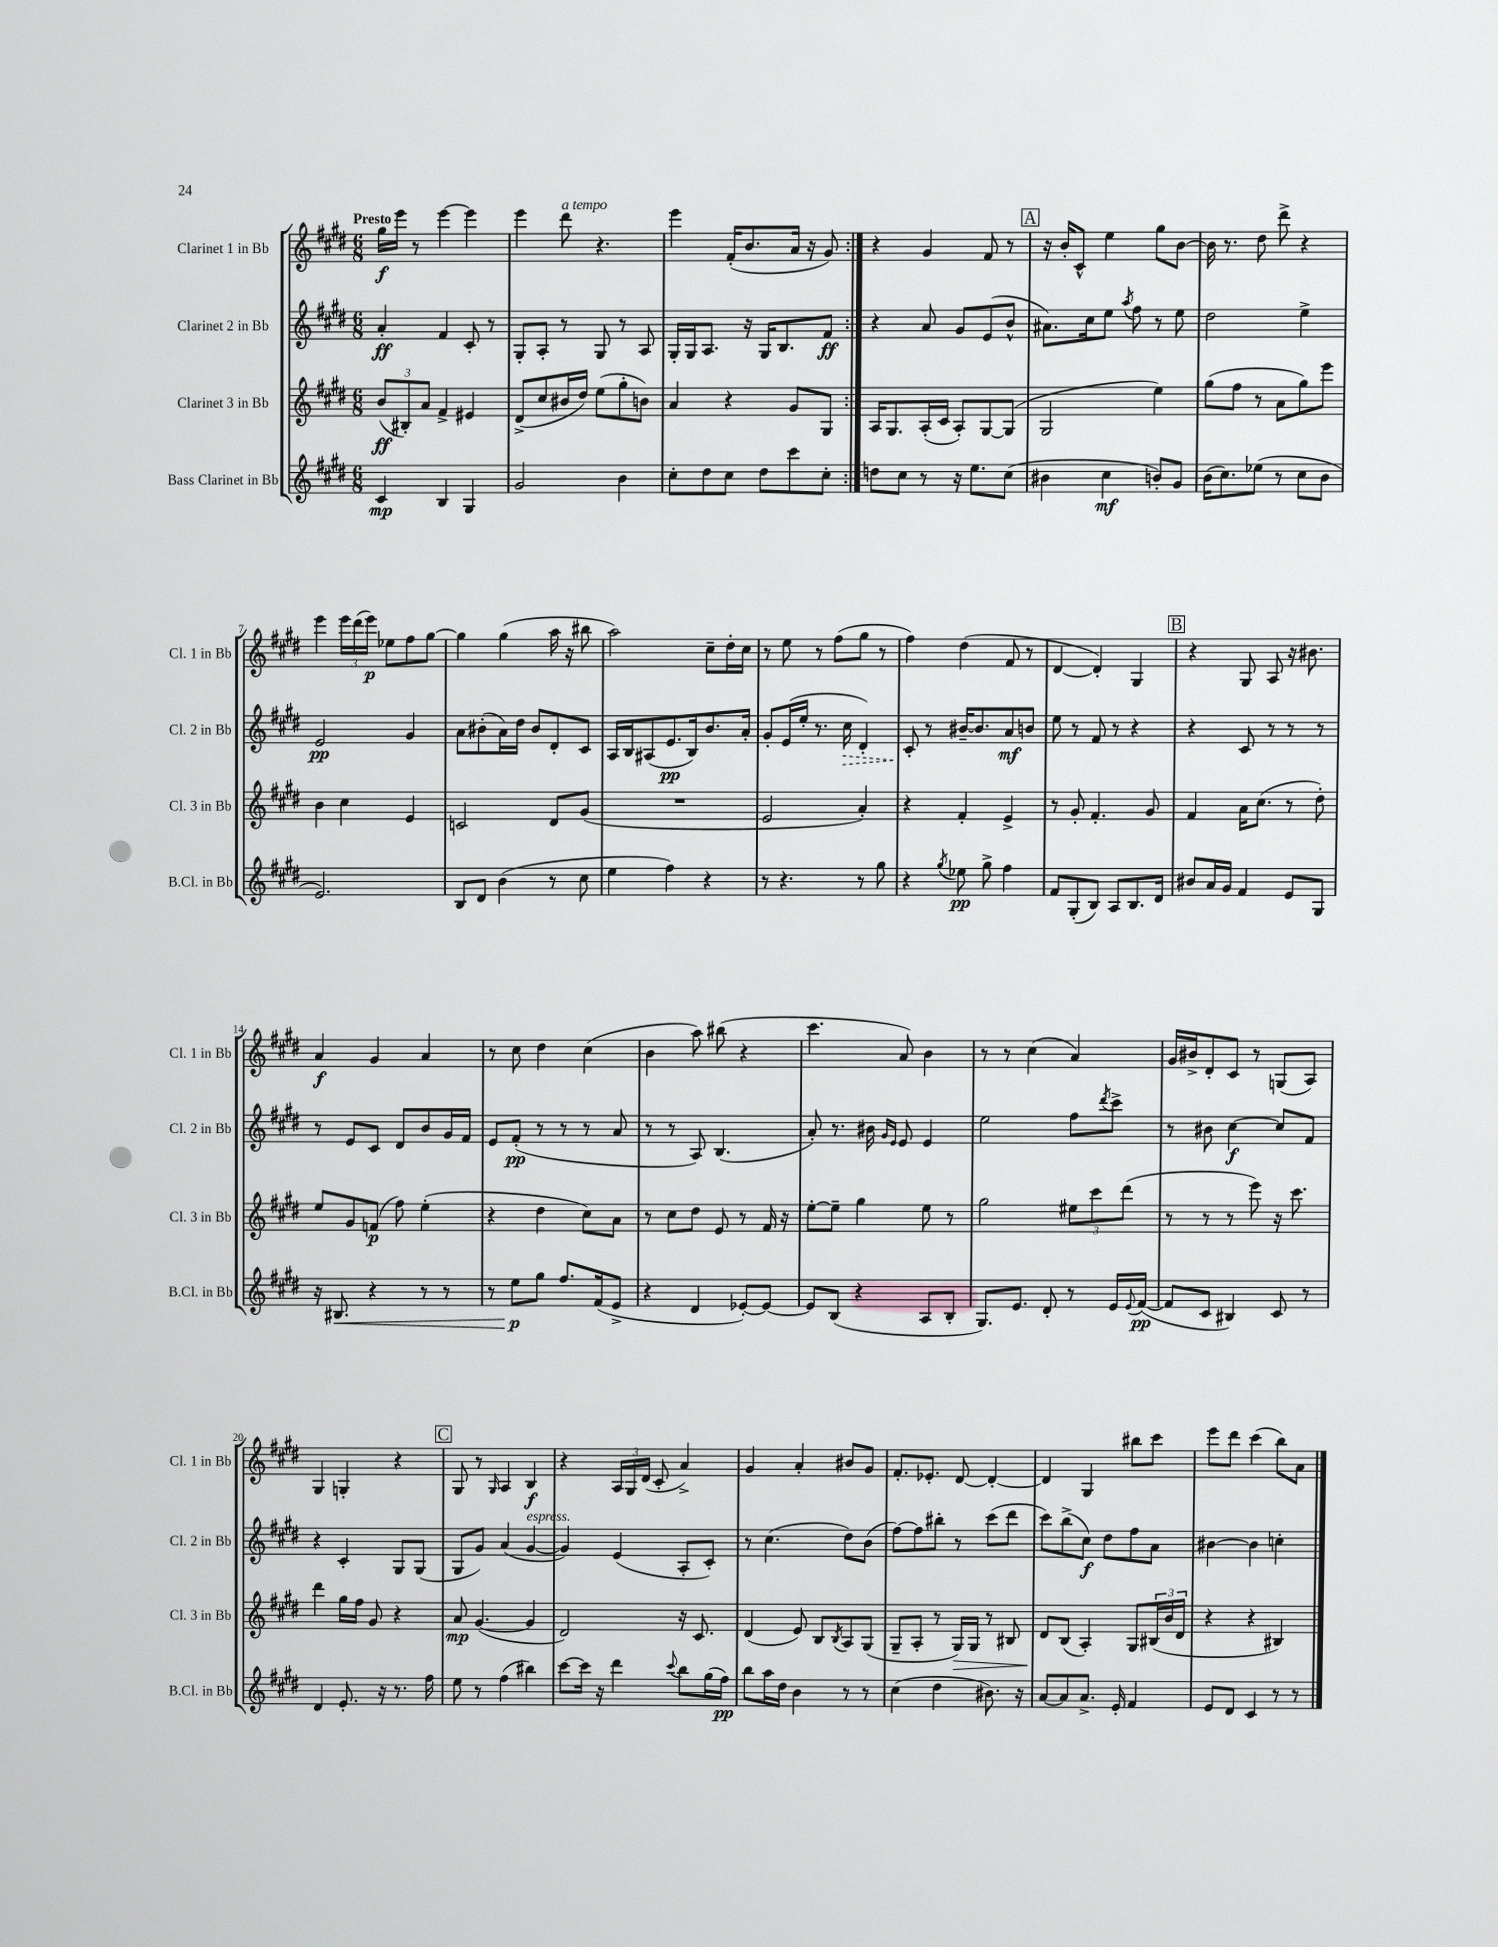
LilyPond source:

<<
\new StaffGroup <<
\new Staff = "s0" \with { instrumentName = "Clarinet 1 in Bb" shortInstrumentName = "Cl. 1 in Bb" } {
    \clef treble \key e \major \numericTimeSignature \time 6/8 \tempo "Presto"
    \repeat volta 2 { gis''16\f e'''16 r8 e'''4~ e'''4 |
    e'''4 dis'''8^\markup { \italic "a tempo" } r4. |
    e'''4 fis'16-.( b'8. a'16 r16 gis'8) | }
    r4 gis'4 fis'8 r8 |
    \mark \markup { \box "A" } r16 b'16-. cis'8-^ e''4 gis''8 b'8~ |
    b'16 r8. dis''8 dis'''8-> r4 |
    e'''4 \tuplet 3/2 { e'''16 dis'''16( e'''16\p) } ees''8 fis''8 gis''8~ |
    gis''4 gis''4( a''16 r16 bis''8 |
    a''2) cis''8-- dis''16-. cis''16 |
    r8 e''8 r8 fis''8( gis''8 r8 |
    fis''4) dis''4( fis'8 r8 |
    dis'4~ dis'4-.) gis4 |
    \mark \markup { \box "B" } r4 gis8 a8 r16 bis'8. |
    a'4\f gis'4 a'4 |
    r8 cis''8 dis''4 cis''4( |
    b'4 a''8) bis''8( r4 |
    cis'''4. a'8) b'4 |
    r8 r8 cis''4( a'4) |
    gis'16 bis'16-> dis'8-. cis'8 r8 g8( a8) |
    gis4 g4-. r4 |
    \mark \markup { \box "C" } gis8 r8 \grace { gis16 } a4 b4\f |
    r4 \tuplet 3/2 { a16 gis16 dis'16( } cis'8-. a'4->) |
    gis'4 a'4-. bis'8 gis'8 |
    fis'8.-. ees'8.-. dis'8~ dis'4~-. |
    dis'4 gis4 bis''8 cis'''8 |
    e'''8 dis'''8 cis'''4( b''8) a'8 \bar "|." |
}
\new Staff = "s1" \with { instrumentName = "Clarinet 2 in Bb" shortInstrumentName = "Cl. 2 in Bb" } {
    \clef treble \key e \major \numericTimeSignature \time 6/8
    \repeat volta 2 { a'4-.\ff fis'4 cis'8-. r8 |
    gis8-. a8-. r8 gis8 r8 a8 |
    gis16-. gis16 a8. r16 gis16 b8. fis'8\ff | }
    r4 a'8 gis'8 e'8( b'8-^ |
    \mark \markup { \box "A" } ais'8.) cis''16 e''8 \acciaccatura { a''8 } fis''8 r8 e''8 |
    dis''2 e''4-> |
    e'2\pp gis'4 |
    a'8 bis'8-.( a'16) dis''16 bis'8 dis'8-. cis'8 |
    a16 b16 ais8( e'8.\pp b16) b'8. a'16-. |
    gis'8-. e'16( e''16-. r8. \once \override Hairpin.style = #'dashed-line cis''16\> dis'4-.) |
    cis'8-.\! r8 bis'16~-- bis'8. a'8\mf b'8 |
    e''8 r8 fis'8 r8 r4 |
    \mark \markup { \box "B" } r4 cis'8 r8 r8 r8 |
    r8 e'8 cis'8 dis'8 b'8 gis'16 fis'16 |
    e'8 fis'8-.\pp( r8 r8 r8 a'8 |
    r8 r8 a8) b4.( |
    a'8-.) r8. bis'16 \grace { gis'16 e'16 } e'8 e'4 |
    e''2 fis''8 \acciaccatura { dis'''8 } cis'''8-> |
    r8 bis'8 cis''4~\f cis''8 fis'8 |
    r4 cis'4-. gis8 gis8( |
    \mark \markup { \box "C" } gis8 gis'8) a'4( gis'4~^\markup { \italic "espress." } |
    gis'4) e'4( a8-. cis'8-.) |
    r8 cis''4.( dis''8) b'8( |
    fis''8~) fis''8 bis''8-. r8 cis'''8( dis'''8 |
    cis'''8) b''8->( cis''8\f) dis''8 fis''8 a'8 |
    bis'4~ bis'4 c''4-. \bar "|." |
}
\new Staff = "s2" \with { instrumentName = "Clarinet 3 in Bb" shortInstrumentName = "Cl. 3 in Bb" } {
    \clef treble \key e \major \numericTimeSignature \time 6/8
    \repeat volta 2 { \tuplet 3/2 { b'8\ff( bis8-.) a'8 } fis'4-> eis'4 |
    dis'8->( cis''8 bis'16 dis''16) e''8( gis''8-. b'8) |
    a'4 r4 gis'8 gis8 | }
    a16 gis8. a16-.( cis'16 a8-.) gis8~ gis8( |
    \mark \markup { \box "A" } gis2 e''4) |
    gis''8( fis''8 r8 a'8 gis''8) e'''8 |
    b'4 cis''4 e'4 |
    c'2 dis'8 gis'8( |
    R2. |
    e'2 a'4-.) |
    r4 fis'4-. e'4-> |
    r8 gis'8-. fis'4.-. gis'8 |
    \mark \markup { \box "B" } fis'4 a'16 cis''8.( r8 dis''8-.) |
    e''8 gis'8 f'8\p( fis''8) e''4-.( |
    r4 dis''4 cis''8) a'8 |
    r8 cis''8 dis''8 e'8 r8 fis'16 r16 |
    e''8~-. e''8-- gis''4 e''8 r8 |
    gis''2 \tuplet 3/2 { eis''8 cis'''8 dis'''8( } |
    r8 r8 r8 e'''8) r16 cis'''8. |
    dis'''4 gis''16 fis''16 gis'8 r4 |
    \mark \markup { \box "C" } a'8\mp gis'4.~( gis'4 |
    dis'2) r16 cis'8. |
    dis'4( e'8) b8 \acciaccatura { b8 } a8 gis8( |
    gis8-- a8-. r8 gis16\>) gis16 r8 bis8 |
    dis'8\! b8( a4-.) gis8 \tuplet 3/2 { bis16( b'16 dis'16 } |
    r4 r4 bis4) \bar "|." |
}
\new Staff = "s3" \with { instrumentName = "Bass Clarinet in Bb" shortInstrumentName = "B.Cl. in Bb" } {
    \clef treble \key e \major \numericTimeSignature \time 6/8
    \repeat volta 2 { cis'4\mp b4 gis4 |
    gis'2 b'4 |
    cis''8-. dis''8 cis''8 dis''8 cis'''8 cis''8-. | }
    d''8 cis''8 r8 r16 e''8. cis''8( |
    \mark \markup { \box "A" } bis'4 cis''4\mf b'8-.) gis'8 |
    b'16( cis''8.) ees''8( r8 cis''8 b'8 |
    e'2.) |
    b8 dis'8 b'4( r8 cis''8 |
    e''4 fis''4) r4 |
    r8 r4. r8 gis''8 |
    r4 \acciaccatura { gis''8 } ees''8\pp gis''8-> fis''4 |
    fis'8 gis8-.( b8) a8 b8. dis'16 |
    \mark \markup { \box "B" } bis'8 a'16 gis'16 fis'4 e'8 gis8 |
    r16 bis8.\< r4 r8 r8 |
    r8 e''8\p\! gis''8 fis''8. fis'16( e'8-> |
    r4 dis'4 ees'8~-.) ees'8~ |
    ees'8 b8( r4 a8 b8-. |
    gis8.) e'8. dis'8-. r8 e'16 \appoggiatura { e'8 } fis'16~\pp( |
    fis'8 cis'8 bis4) cis'8 r8 |
    dis'4 e'8.-. r16 r8. fis''16 |
    \mark \markup { \box "C" } e''8 r8 fis''4( bis''4) |
    cis'''8~ cis'''16 r16 dis'''4 \appoggiatura { cis'''8 } b''8 gis''16( fis''16\pp) |
    b''8 a''16 dis''16 b'4 r8 r8 |
    cis''4( dis''4 bis'8.) r16 |
    a'8~ a'8 a'8.-> e'16-. fis'4 |
    e'8 dis'8 cis'4 r8 r8 \bar "|." |
}
>>
>>
